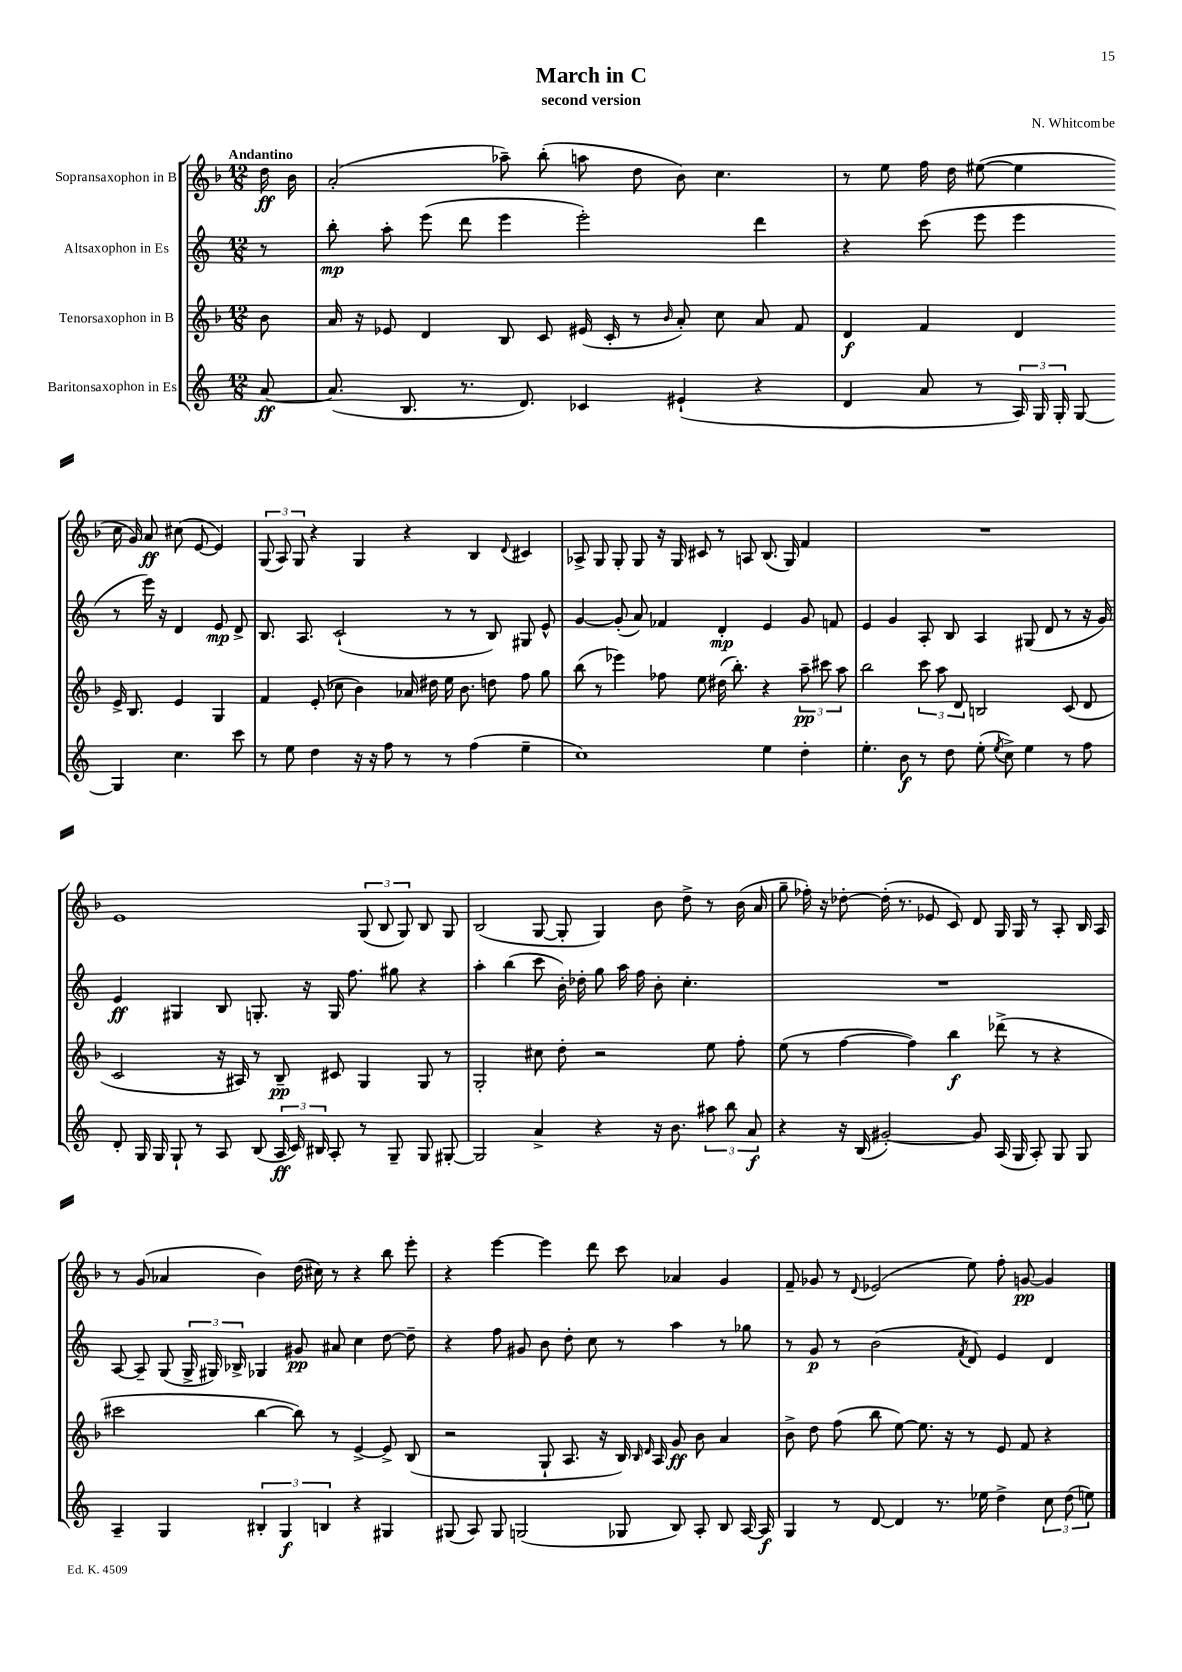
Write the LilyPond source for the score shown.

\header { title = "March in C" composer = "N. Whitcombe" subtitle = "second version" }
<<
\new StaffGroup <<
\new Staff = "s0" \with { instrumentName = "Sopransaxophon in B" } {
    \clef treble \key f \major \numericTimeSignature \time 12/8 \partial 8 \tempo "Andantino"
    \autoBeamOff d''16\ff bes'16 |
    a'2-.( aes''8--) bes''8-.( a''8 d''8 bes'8) c''4. |
    r8 e''8 f''16 d''16 eis''8~( eis''4 c''16 g'16) a'8\ff cis''8( e'8~ e'4) |
    \tuplet 3/2 { g8( a8) g8 } r4 g4 r4 bes4 \appoggiatura { d'8 } cis'4 |
    aes8-> g8 g8-. g8 r16 g16 cis'8 r8 a8 bes8.( g16) f'4 |
    R1. |
    e'1 \tuplet 3/2 { g8( bes8 g8) } bes8 g8 |
    bes2( g8~ g8-. g4) bes'8 d''8-> r8 bes'16( a'16 |
    g''8-- fes''16-.) r16 des''8~-. des''16-.( r8. ees'8 c'8) d'8 g16 g16 r8 a8-. bes16 a16 |
    r8 g'8( aes'4 bes'4) d''16( cis''16) r8 r4 bes''8 e'''8-. |
    r4 e'''4~ e'''4 d'''8 c'''8 aes'4 g'4 |
    f'8-- ges'8 r8 \appoggiatura { d'8 } ees'2( e''8) f''8-. g'8~\pp g'4 \bar "|." |
}
\new Staff = "s1" \with { instrumentName = "Altsaxophon in Es" } {
    \clef treble \key c \major \numericTimeSignature \time 12/8 \partial 8
    \autoBeamOff r8 |
    b''8-.\mp a''8-. e'''8( d'''8 e'''4 e'''2-.) d'''4 |
    r4 c'''8( e'''8 e'''4 r8 e'''16) r16 d'4 e'8\mp d'8-> |
    b8. a8. c'2-!( r8 r8 b8) gis8 e'8-^ |
    g'4~ g'8-.( a'8) fes'4 d'4-.\mp e'4 g'8 f'8 |
    e'4 g'4 a8-. b8 a4 gis8( d'8 r8 r16 g'16) |
    e'4\ff gis4 b8 g8.-. r16 g16 f''8. gis''8 r4 |
    a''4-. b''4( c'''8 b'16-.) des''16-. g''8 a''16 f''16 b'8-. c''4.-. |
    R1. |
    a8~ a8-- g8( \tuplet 3/2 { g16-> gis16) bes16-> } ges4 gis'8\pp ais'8 c''4 d''8~ d''8-- |
    r4 f''8 gis'8 b'8 d''8-. c''8 r8 a''4 r8 ges''8 |
    r8 g'8\p r8 b'2( \acciaccatura { f'8 } d'8) e'4 d'4 \bar "|." |
}
\new Staff = "s2" \with { instrumentName = "Tenorsaxophon in B" } {
    \clef treble \key f \major \numericTimeSignature \time 12/8 \partial 8
    \autoBeamOff bes'8 |
    a'16 r16 ees'8 d'4 bes8 c'8 eis'16( c'16-. r8 \grace { bes'16 } a'8-.) c''8 a'8 f'8 |
    d'4\f f'4 d'4 e'16-> bes8. e'4 g4 |
    f'4 e'8-.( ces''8 bes'4) aes'16 dis''16 e''16 bes'8. d''8 f''8 g''8 |
    bes''8( r8 ees'''4) fes''8 e''8 dis''16( bes''8.-.) r4 \tuplet 3/2 { a''8--\pp cis'''8 a''8 } |
    bes''2 \tuplet 3/2 { c'''8 a''8 d'8 } b2 c'8( d'8 |
    c'2 r16 ais16) r8 bes8--\pp cis'8 g4 g8 r8 |
    g2-. cis''8 d''8-. r2 e''8 f''8-. |
    e''8( r8 f''4~ f''4) bes''4\f des'''8->( r8 r4 |
    cis'''2 bes''4~ bes''8) r8 e'4~-> e'8-> bes8( |
    r2 g8-! a8. r16 bes16) \grace { bes16 d'16 } a16 g'8\ff bes'8 a'4 |
    bes'8-> d''8 f''8( bes''8 e''8~) e''8. r16 r8 e'8 f'8 r4 \bar "|." |
}
\new Staff = "s3" \with { instrumentName = "Baritonsaxophon in Es" } {
    \clef treble \key c \major \numericTimeSignature \time 12/8 \partial 8
    \autoBeamOff a'8~\ff |
    a'8.( b8. r8. d'8.) ces'4 eis'4-!( r4 |
    d'4 a'8 r8 \tuplet 3/2 { a16) g16 g16-. } g8~ g4 c''4. c'''8 |
    r8 e''8 d''4 r16 r16 f''8 r8 r8 f''4( e''4-- |
    c''1) e''4 d''4-. |
    e''4.-. b'8\f r8 d''8 e''8-.( \acciaccatura { e''8 } c''8->) e''4 r8 f''8 |
    d'8-. g16 g16 g8-! r8 a8 b8( \tuplet 3/2 { a16\ff c'16) bis16 } a8-. r8 g8-- g8 gis8~-. |
    gis2 a'4-> r4 r16 b'8. \tuplet 3/2 { ais''8 b''8 a'8\f } |
    r4 r16 b16( gis'2~-.) gis'8 a16( g16 a8-.) g8 g8 |
    a4-- g4 \tuplet 3/2 { bis4-. g4\f b4 } r4 gis4 |
    gis8( a8) gis8 g2( ges8 b8) a8-. b8 a16~ a16\f |
    g4 r8 d'8~ d'4 r8. ees''16 d''4-> \tuplet 3/2 { c''8 d''8( e''8) } \bar "|." |
}
>>
>>
\layout { \context { \Score \remove "Bar_number_engraver" } }
